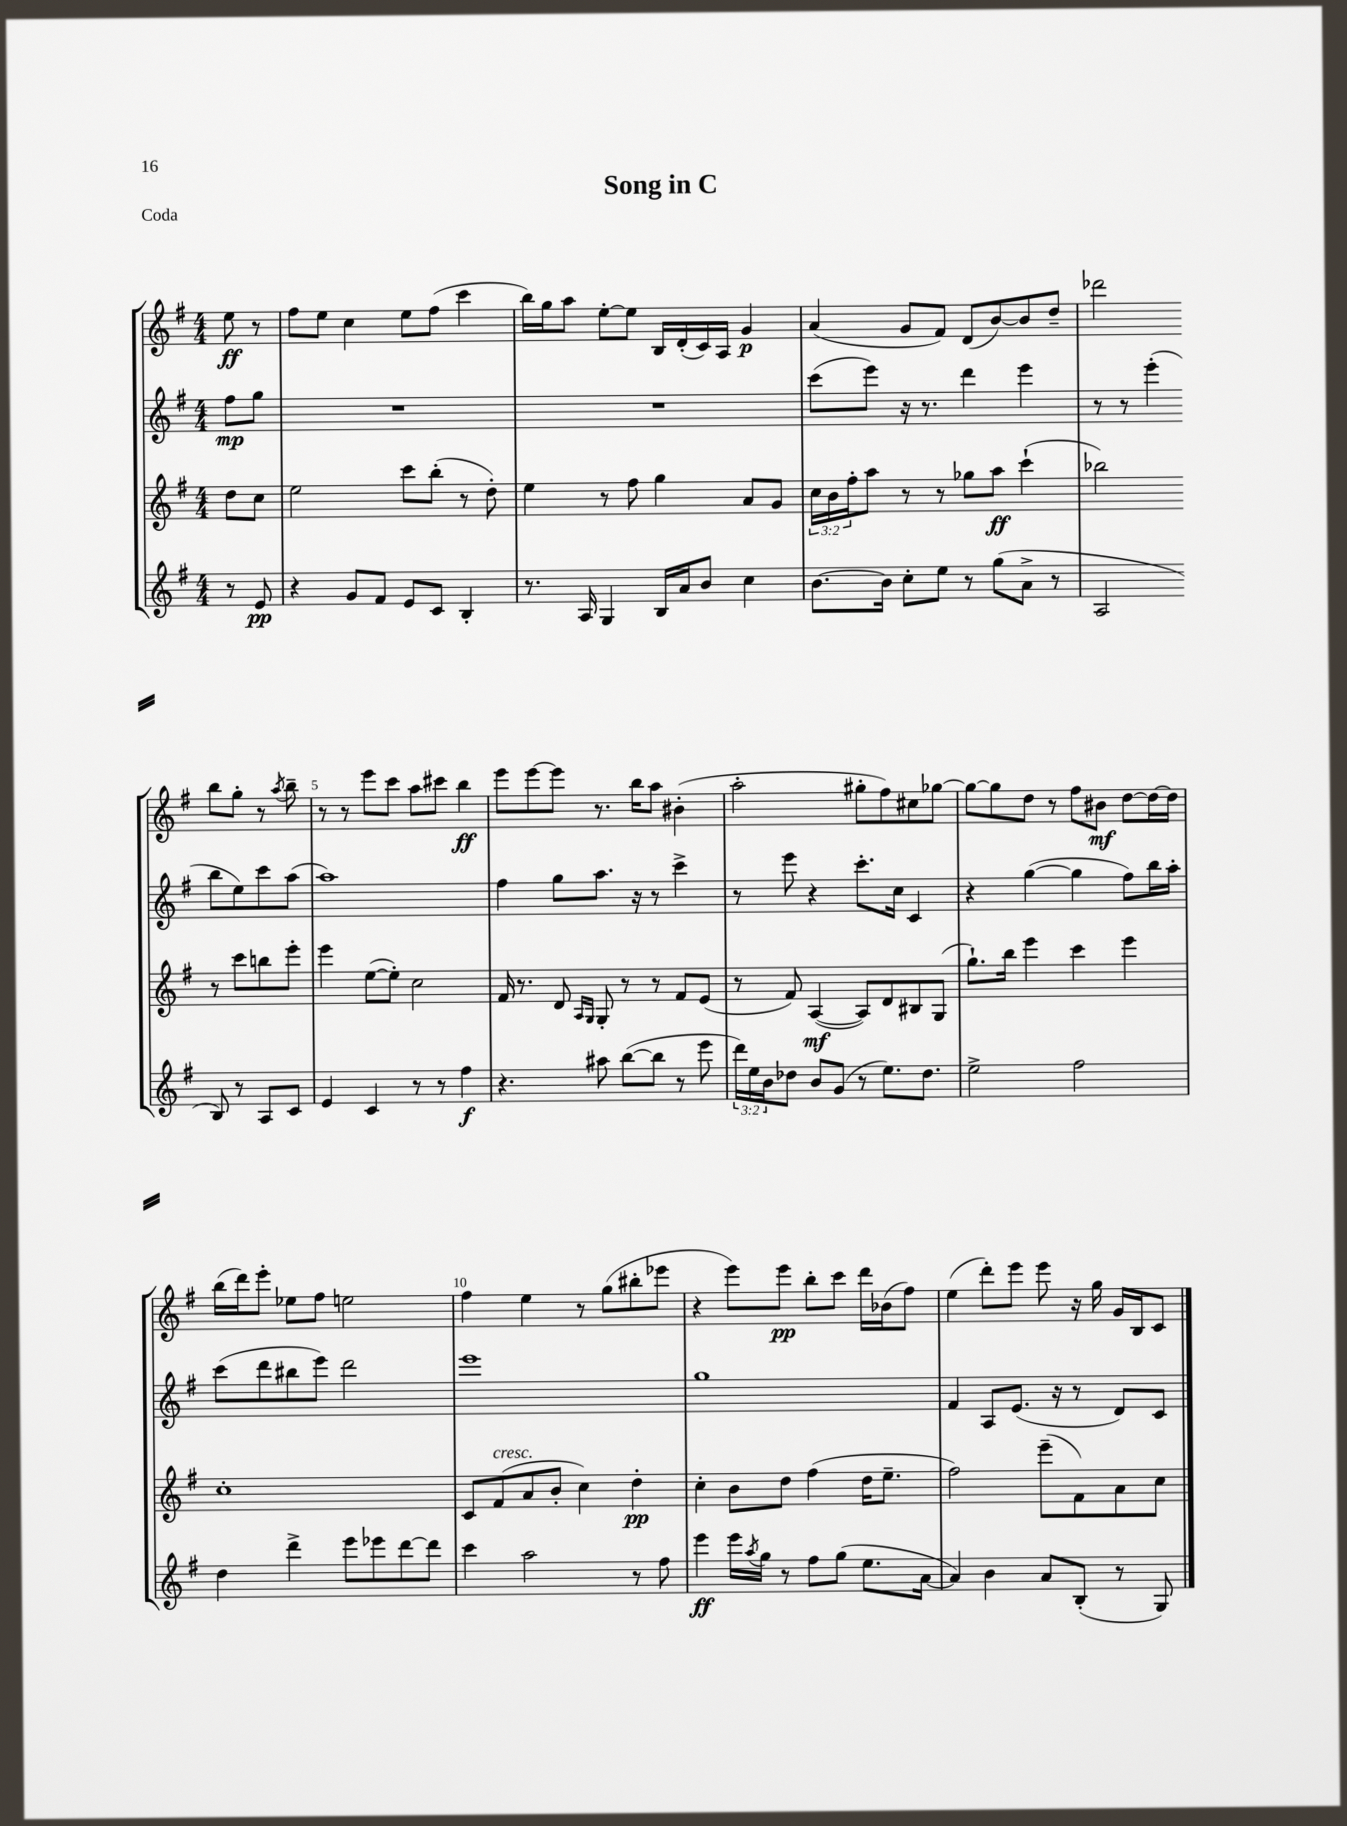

**kern	**kern	**kern	**kern
*staff4	*staff3	*staff2	*staff1
*clefG2	*clefG2	*clefG2	*clefG2
*k[f#]	*k[f#]	*k[f#]	*k[f#]
*M4/4	*M4/4	*M4/4	*M4/4
8r	8dd	8ff#	8ee
8e	8cc	8gg	8r
=	=	=	=
4r	2ee	1r	8ff#
.	.	.	8ee
8g	.	.	4cc
8f#	.	.	.
8e	8ccc	.	8ee
8c	(8bb'	.	(8ff#
4B'	8r	.	4ccc
.	8dd')	.	.
=	=	=	=
8.r	4ee	1r	16bb)
.	.	.	16gg
.	.	.	8aa
16A	.	.	.
4G	8r	.	[8ee'
.	8ff#	.	8ee]
16B	4gg	.	16B
16a	.	.	(16d'
8b	.	.	16c)
.	.	.	16A
4cc	8a	.	4g
.	8g	.	.
=	=	=	=
[8.b	24cc	(8ccc	(4a
.	24b	.	.
.	24ff#'	.	.
.	8aa	8eee)	.
16b]	.	.	.
8cc'	8r	16r	8g
.	.	8.r	.
8ee	8r	.	8f#)
8r	8gg-	4ddd	(8d
(8gg	8aa	.	[8b)
8a^	(4ccc`	4eee	8b]
8r	.	.	8dd~
=	=	=	=
2A	2bb-)	8r	2ddd-
.	.	8r	.
.	.	(4eee'	.
8B)	8r	8bb	8bb
8r	8ccc	8ee)	8gg'
8A	8bb	8ccc	8r
.	.	.	8qaa
8c	8eee'	(8aa	8bb~
=	=	=	=
4e	4eee	1aa)	8r
.	.	.	8r
4c	([8ee	.	8eee
.	8ee'])	.	8ccc
8r	2cc	.	8aa
8r	.	.	8ccc#
4ff#	.	.	4bb
=	=	=	=
4.r	16f#	4ff#	8eee
.	8.r	.	.
.	.	.	[8eee
.	8d	8gg	8eee]
.	16qqA	.	.
.	16qqG	.	.
8aa#	8G'	8.aa	8.r
([8bb	8r	.	.
.	.	16r	16bb
8bb]	8r	8r	8aa
8r	8f#	4ccc^	(4b#'
8eee	(8e	.	.
=	=	=	=
24ddd)	8r	8r	2aa'
24ee	.	.	.
24b	.	.	.
8dd-	8f#)	8eee	.
8b	([4A	4r	.
(8g	.	.	.
8r	8A])	8.ccc'	8gg#'
8.ee)	8d	.	8ff#)
.	.	16cc	.
.	8B#	4c	8cc#
8.dd-	.	.	.
.	(8G	.	[8gg-
=	=	=	=
2ee^	8.gg`)	4r	8gg-_
.	.	.	8gg-]
.	16bb	.	.
.	4eee	([4gg	8dd
.	.	.	8r
2ff#	4ccc	4gg]	8ff#
.	.	.	8b#
.	4eee	8ff#)	[8dd
.	.	16bb	16dd_
.	.	16aa'	16dd]
=	=	=	=
4dd	1cc'	(8ccc	(16bb
.	.	.	16ddd)
.	.	8ddd	8eee'
4ddd^	.	8bb#	8ee-
.	.	8eee)	8ff#
8eee	.	2ddd	2ee
8eee-	.	.	.
[8ddd	.	.	.
8ddd]	.	.	.
=	=	=	=
4ccc	8c	1eee	4ff#
.	(8f#	.	.
2aa	8a	.	4ee
.	8b'	.	.
.	4cc)	.	8r
.	.	.	(8gg
8r	4dd'	.	8bb#'
8ff#	.	.	8eee-
=	=	=	=
4eee	4cc'	1gg	4r
16eee	8b	.	8eee)
8qaa	.	.	.
16gg	.	.	.
8r	8dd	.	8eee
8ff#	(4ff#	.	8bb'
(8gg	.	.	8ccc
8.ee	16dd	.	16ddd
.	8.ee~	.	(16b-
.	.	.	8ff#)
[16a	.	.	.
=	=	=	=
4a])	2ff#)	4f#	(4ee
4b	.	8A	8ddd')
.	.	(8.e	8eee
8a	(8eee~	.	8eee
.	.	16r	.
(8B'	8f#)	8r	16r
.	.	.	16gg
8r	8a	8d)	16g
.	.	.	16B
8G)	8cc	8c	8c
==	==	==	==
*-	*-	*-	*-
